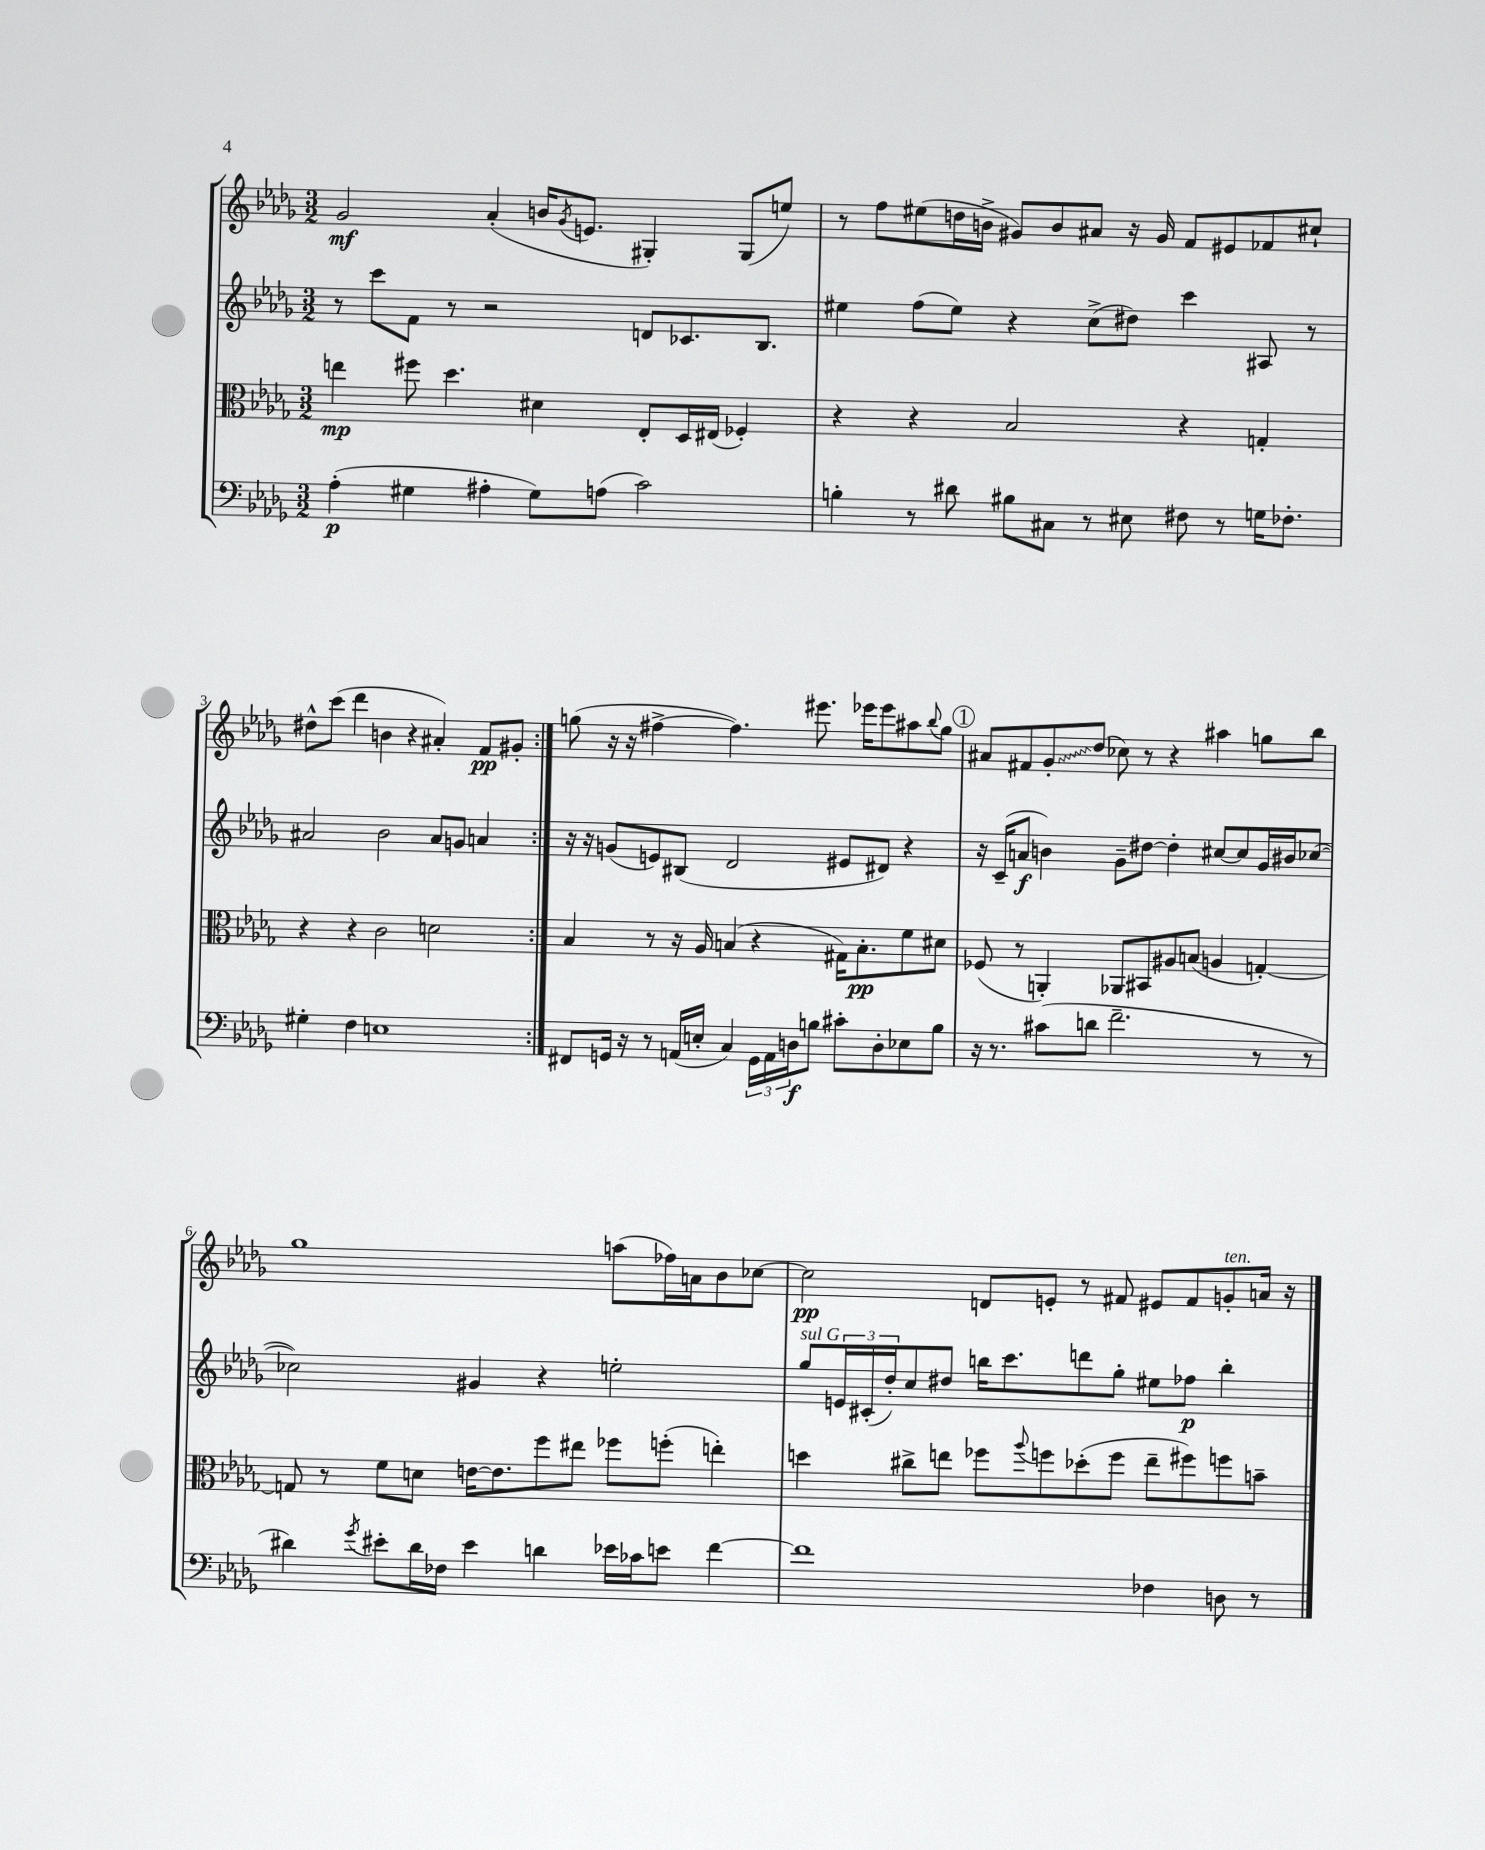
<<
\new StaffGroup <<
\new Staff = "s0" {
    \clef treble \key des \major \numericTimeSignature \time 3/2
    \repeat volta 2 { ges'2\mf aes'4-.( b'16 \acciaccatura { ges'8 } e'8. gis4-.) gis8( e''8) |
    r8 f''8 eis''8( d''16 b'16-> gis'8) b'8 ais'8 r16 gis'16 f'8 eis'8 fes'8 cis''8-! |
    dis''8-^ c'''8( des'''4 b'4 r4 ais'4-.) f'8\pp gis'8-. | }
    g''8( r16 r16 fis''4~-> fis''4.) eis'''8. ees'''16 ees'''8 ais''8 \appoggiatura { bes''8 } g''8 |
    \mark \markup { \circle "1" } ais'8 fis'8 \once \override Glissando.style = #'zigzag ges'8-.\glissando des''8( ces''8) r8 r4 ais''4 g''8 bes''8 |
    ges''1 a''8( fes''16) a'16 bes'8 ces''8~ |
    ces''2\pp d'8 e'8-. r8 fis'8 eis'8 fis'8 g'8-.^\markup { \italic "ten." } a'16 r16 \bar "|." |
}
\new Staff = "s1" {
    \clef treble \key des \major \numericTimeSignature \time 3/2
    \repeat volta 2 { r8 c'''8 f'8 r8 r2 d'8 ces'8. bes8. |
    eis''4 f''8( eis''8) r4 c''8->( dis''8) c'''4 ais8 r8 |
    ais'2 bes'2 ais'8 g'8 a'4 | }
    r16 r16 g'8( e'8) bis8( des'2 eis'8 dis'8) r4 |
    \mark \markup { \circle "1" } r16 c'16--( a'8\f b'4) ges'8-- dis''8~ dis''4-. cis''8~ cis''8 ges'16 bis'16 ces''8~( |
    ces''2) gis'4 r4 e''2-. |
    ges''8^\markup { \italic "sul G" } \tuplet 3/2 { e'16 cis'16-.( des''16-.) } c''8 dis''8 b''16 c'''8. d'''8 ges''8-. eis''8 fes''8\p b''4-. \bar "|." |
}
\new Staff = "s2" {
    \clef alto \key des \major \numericTimeSignature \time 3/2
    \repeat volta 2 { e''4\mp fis''8 des''4. dis'4 ees8-. des16 eis16( fes4-.) |
    r4 r4 bes2 r4 g4-. |
    r4 r4 c'2 d'2 | }
    bes4 r8 r16 aes16 b4( r4 gis16) b8.-.\pp f'8 dis'8 |
    \mark \markup { \circle "1" } fes8( r8 a,4-.) aes,8 bis,8 ais8 b8( a4 g4~-.) |
    g8 r8 f'8 d'8 e'16~ e'8. f''8 eis''8 fes''8 f''8-.( e''4-.) |
    d''4 cis''8-> e''8 fes''8 \appoggiatura { aes''8 } f''8 des''8-.( f''8 e''8-- fis''8) f''8 b'8-- \bar "|." |
}
\new Staff = "s3" {
    \clef bass \key des \major \numericTimeSignature \time 3/2
    \repeat volta 2 { aes4-.\p( gis4 ais4-. gis8) a8( c'2) |
    b4-. r8 dis'8 bis8 cis8 r8 eis8 fis8 r8 g16 fes8.-. |
    gis4-. f4 e1 | }
    fis,8 g,16 r16 r8 a,16( e16-. c4) \tuplet 3/2 { g,16 a,16 d16\f } b8 cis'8-. d8-. ees8 b8 |
    \mark \markup { \circle "1" } r16 r8. cis'8( d'8 f'2.-- r8 r8 |
    dis'4) \acciaccatura { ges'8 } eis'8-. dis'16 fes16 eis'4 d'4 ees'16 ces'16 e'8 f'4~ |
    f'1 fes4 d8 r8 \bar "|." |
}
>>
>>
